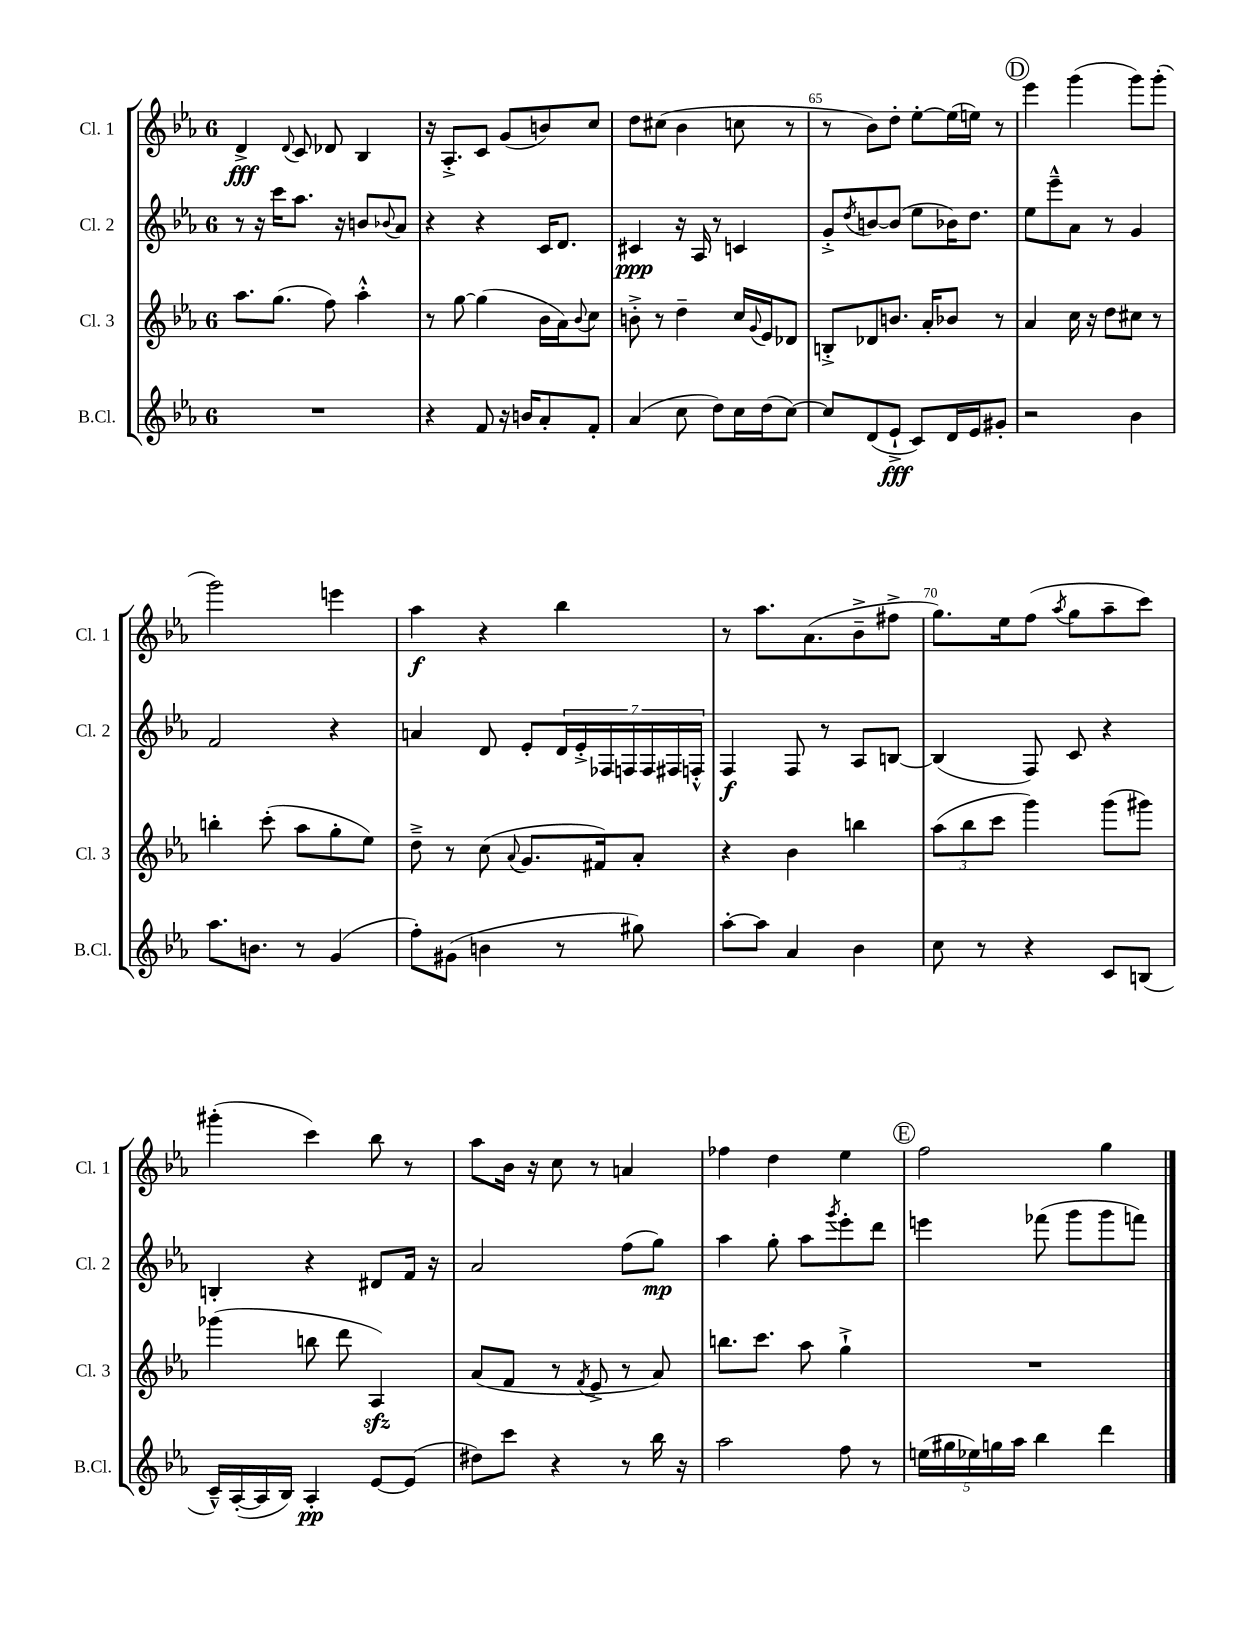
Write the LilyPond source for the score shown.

<<
\new StaffGroup <<
\new Staff = "s0" \with { instrumentName = "Cl. 1" shortInstrumentName = "Cl. 1" } {
    \clef treble \key ees \major \once \override Staff.TimeSignature.style = #'single-digit \time 6/8
    d'4->\fff \appoggiatura { d'8 } c'8 des'8 bes4 |
    r16 aes8.-.-> c'8 g'8( b'8) c''8 |
    d''8 cis''8( bes'4 c''8 r8 |
    r8 bes'8) d''8-. ees''8~-. ees''16( e''16) r8 |
    \mark \markup { \circle "D" } ees'''4 g'''4( g'''8) g'''8-.( |
    g'''2) e'''4 |
    aes''4\f r4 bes''4 |
    r8 aes''8. aes'8.( bes'8---> fis''8-> |
    g''8.) ees''16 f''8( \acciaccatura { aes''8 } g''8 aes''8-- c'''8) |
    gis'''4-.( c'''4) bes''8 r8 |
    aes''8 bes'16 r16 c''8 r8 a'4 |
    fes''4 d''4 ees''4 |
    \mark \markup { \circle "E" } f''2 g''4 \bar "|." |
}
\new Staff = "s1" \with { instrumentName = "Cl. 2" shortInstrumentName = "Cl. 2" } {
    \clef treble \key ees \major \once \override Staff.TimeSignature.style = #'single-digit \time 6/8
    r8 r16 c'''16 aes''8. r16 b'8 \appoggiatura { bes'8 } aes'8 |
    r4 r4 c'16 d'8. |
    cis'4\ppp r16 aes16 r8 c'4 |
    g'8-.-> \acciaccatura { d''8 } b'8~ b'8( ees''8 bes'16) d''8. |
    \mark \markup { \circle "D" } ees''8 ees'''8---^ aes'8 r8 g'4 |
    f'2 r4 |
    a'4 d'8 ees'8-. \tuplet 7/4 { d'16 ees'16-.-> fes16 f16 f16 fis16 f16-.-^ } |
    f4\f f8 r8 aes8 b8~ |
    b4( f8) c'8 r4 |
    b4-. r4 dis'8 f'16 r16 |
    aes'2 f''8( g''8\mp) |
    aes''4 g''8-. aes''8 \acciaccatura { g'''8 } ees'''8-. d'''8 |
    \mark \markup { \circle "E" } e'''4 fes'''8( g'''8 g'''8 f'''8) \bar "|." |
}
\new Staff = "s2" \with { instrumentName = "Cl. 3" shortInstrumentName = "Cl. 3" } {
    \clef treble \key ees \major \once \override Staff.TimeSignature.style = #'single-digit \time 6/8
    aes''8. g''8.( f''8) aes''4-.-^ |
    r8 g''8~ g''4( bes'16 aes'16) \appoggiatura { bes'8 } c''8 |
    b'8-.-> r8 d''4-- c''16 \appoggiatura { g'8 } ees'16 des'8 |
    b8-.-> des'8 b'8. aes'16-. bes'8 r8 |
    \mark \markup { \circle "D" } aes'4 c''16 r16 d''8 cis''8 r8 |
    b''4-. c'''8-.( aes''8 g''8-. ees''8) |
    d''8---> r8 c''8( \appoggiatura { aes'8 } g'8. fis'16) aes'8-. |
    r4 bes'4 b''4 |
    \tuplet 3/2 { aes''8( bes''8 c'''8 } g'''4) g'''8( gis'''8) |
    ges'''4( b''8 d'''8 aes4\sfz) |
    aes'8( f'8 r8 \acciaccatura { f'8 } ees'8-> r8 aes'8) |
    b''8. c'''8. aes''8 g''4-!-> |
    \mark \markup { \circle "E" } R2. \bar "|." |
}
\new Staff = "s3" \with { instrumentName = "B.Cl." shortInstrumentName = "B.Cl." } {
    \clef treble \key ees \major \once \override Staff.TimeSignature.style = #'single-digit \time 6/8
    R2. |
    r4 f'8 r16 b'16 aes'8-. f'8-. |
    aes'4( c''8 d''8) c''16 d''16( c''8~) |
    c''8 d'8( ees'8-!->\fff c'8) d'16 ees'16 gis'8-. |
    \mark \markup { \circle "D" } r2 bes'4 |
    aes''8. b'8. r8 g'4( |
    f''8-.) gis'8( b'4 r8 gis''8) |
    aes''8~-. aes''8 aes'4 bes'4 |
    c''8 r8 r4 c'8 b8( |
    c'16---^) aes16~-.( aes16 bes16) aes4-.\pp ees'8~ ees'8( |
    dis''8) c'''8 r4 r8 bes''16 r16 |
    aes''2 f''8 r8 |
    \mark \markup { \circle "E" } \tuplet 5/4 { e''16( gis''16 ees''16) g''16 aes''16 } bes''4 d'''4 \bar "|." |
}
>>
>>
\layout { \context { \Score currentBarNumber = #62 \override BarNumber.break-visibility = ##(#f #t #t) barNumberVisibility = #(every-nth-bar-number-visible 5) } }
